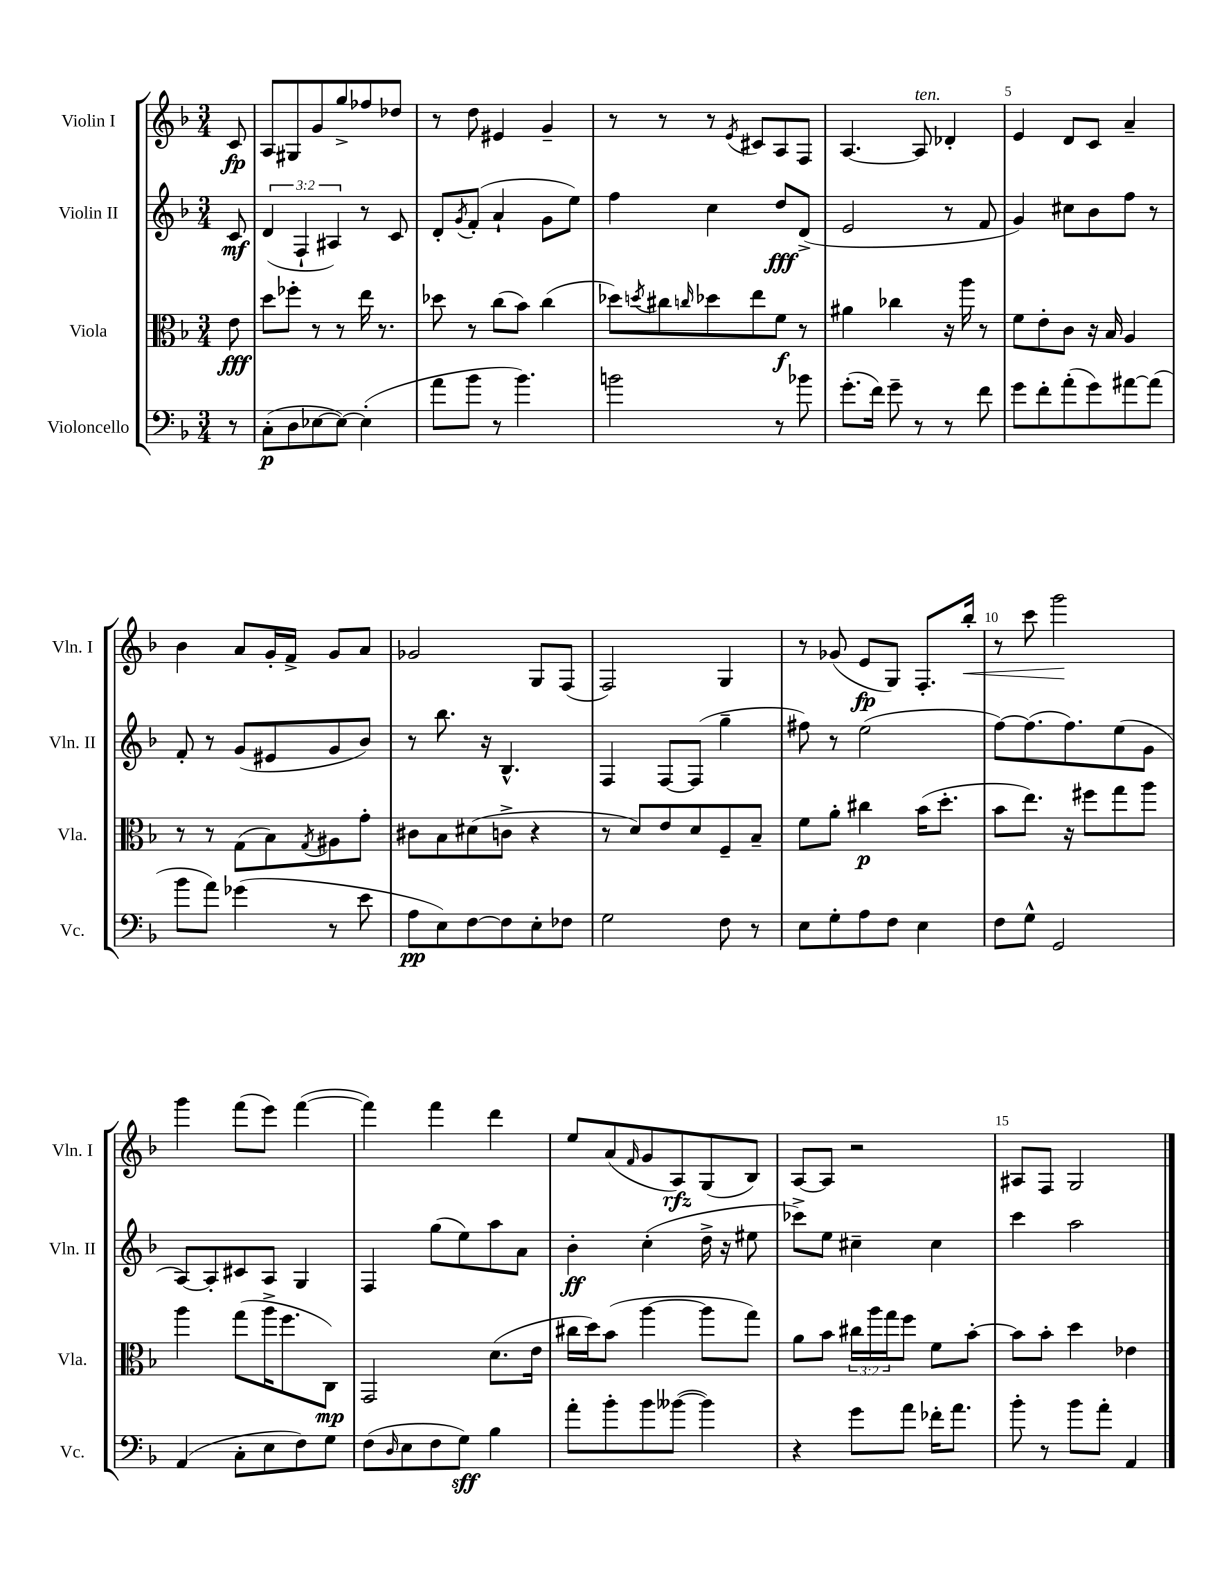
<<
\new StaffGroup <<
\new Staff = "s0" \with { instrumentName = "Violin I" shortInstrumentName = "Vln. I" } {
    \clef treble \key f \major \numericTimeSignature \time 3/4 \partial 8
    c'8\fp |
    a8 gis8 g'8 g''8-> fes''8 des''8 |
    r8 d''8 eis'4 g'4-- |
    r8 r8 r8 \acciaccatura { e'8 } cis'8 a8 f8 |
    a4.~ a8^\markup { \italic "ten." } des'4-. |
    e'4 d'8 c'8 a'4-- |
    bes'4 a'8 g'16-. f'16-> g'8 a'8 |
    ges'2 g8 f8( |
    f2) g4 |
    r8 ges'8( e'8\fp g8) f8.-. bes''16-.\< |
    r8 c'''8 g'''2\! |
    g'''4 f'''8( e'''8) f'''4~( |
    f'''4) f'''4 d'''4 |
    e''8 a'8( \grace { f'16 } g'8 a8\rfz) g8( bes8) |
    a8~ a8 r2 |
    ais8 f8 g2 \bar "|." |
}
\new Staff = "s1" \with { instrumentName = "Violin II" shortInstrumentName = "Vln. II" } {
    \clef treble \key f \major \numericTimeSignature \time 3/4 \override Staff.TupletNumber.text = #tuplet-number::calc-fraction-text \partial 8
    c'8\mf |
    \tuplet 3/2 { d'4( f4-! ais4) } r8 c'8 |
    d'8-. \acciaccatura { g'8 } f'8-.( a'4-! g'8 e''8) |
    f''4 c''4 d''8\fff d'8->( |
    e'2 r8 f'8 |
    g'4) cis''8 bes'8 f''8 r8 |
    f'8-. r8 g'8( eis'8 g'8 bes'8) |
    r8 bes''8. r16 bes4.-^ |
    f4 f8~ f8( g''4-- |
    fis''8) r8 e''2( |
    f''8~) f''8.( f''8.) e''8( g'8 |
    a8~) a8-. cis'8 a8 g4 |
    f4 g''8( e''8) a''8 a'8 |
    bes'4-.\ff c''4-.( d''16-> r16 eis''8 |
    ces'''8->) e''8 cis''4-- cis''4 |
    c'''4 a''2 \bar "|." |
}
\new Staff = "s2" \with { instrumentName = "Viola" shortInstrumentName = "Vla." } {
    \clef alto \key f \major \numericTimeSignature \time 3/4 \override Staff.TupletNumber.text = #tuplet-number::calc-fraction-text \partial 8
    e'8\fff |
    d''8 fes''8-. r8 r8 e''16 r8. |
    des''8 r8 c''8( bes'8) c''4( |
    des''8) \acciaccatura { d''8 } cis''8 \grace { c''16 } des''8 e''8 f'8\f r8 |
    ais'4 ces''4 r16 a''16 r8 |
    f'8 e'8-. c'8 r16 bes16 a4 |
    r8 r8 g8( bes8) \acciaccatura { g8 } ais8 g'8-. |
    cis'8 bes8 dis'8( c'8-> r4 |
    r8 d'8) e'8 d'8 f8-- bes8-- |
    f'8 a'8-. cis''4\p bes'16( d''8.-. |
    bes'8 e''8.) r16 fis''8 g''8 a''8 |
    a''4 g''8( a''16-> f''8. c8\mp) |
    g,2 d'8.( e'16 |
    cis''16 d''16) bes'8( a''4~ a''8 g''8) |
    a'8 bes'8 \tuplet 3/2 { cis''16 a''16 g''16 } f''8 f'8 bes'8~-. |
    bes'8 bes'8-. d''4 ees'4 \bar "|." |
}
\new Staff = "s3" \with { instrumentName = "Violoncello" shortInstrumentName = "Vc." } {
    \clef bass \key f \major \numericTimeSignature \time 3/4 \partial 8
    r8 |
    c8-.\p( d8 ees8~ ees8~) ees4-.( |
    a'8 bes'8 r8 bes'4.) |
    b'2 r8 bes'8 |
    g'8.-.( f'16) g'8-- r8 r8 f'8 |
    g'8 f'8-. a'8-.( g'8) ais'8~ ais'8( |
    bes'8 a'8) ges'4( r8 e'8 |
    a8\pp e8) f8~ f8 e8-. fes8 |
    g2 f8 r8 |
    e8 g8-. a8 f8 e4 |
    f8 g8-^ g,2 |
    a,4( c8-. e8 f8) g8 |
    f8( \grace { d16 } e8 f8 g8\sff) bes4 |
    a'8-. bes'8-. bes'8 beses'8~( beses'4) |
    r4 g'8 a'8 fes'16-. a'8. |
    bes'8-. r8 bes'8 a'8-. a,4 \bar "|." |
}
>>
>>
\layout { \context { \Score \override BarNumber.break-visibility = ##(#f #t #t) barNumberVisibility = #(every-nth-bar-number-visible 5) } }
